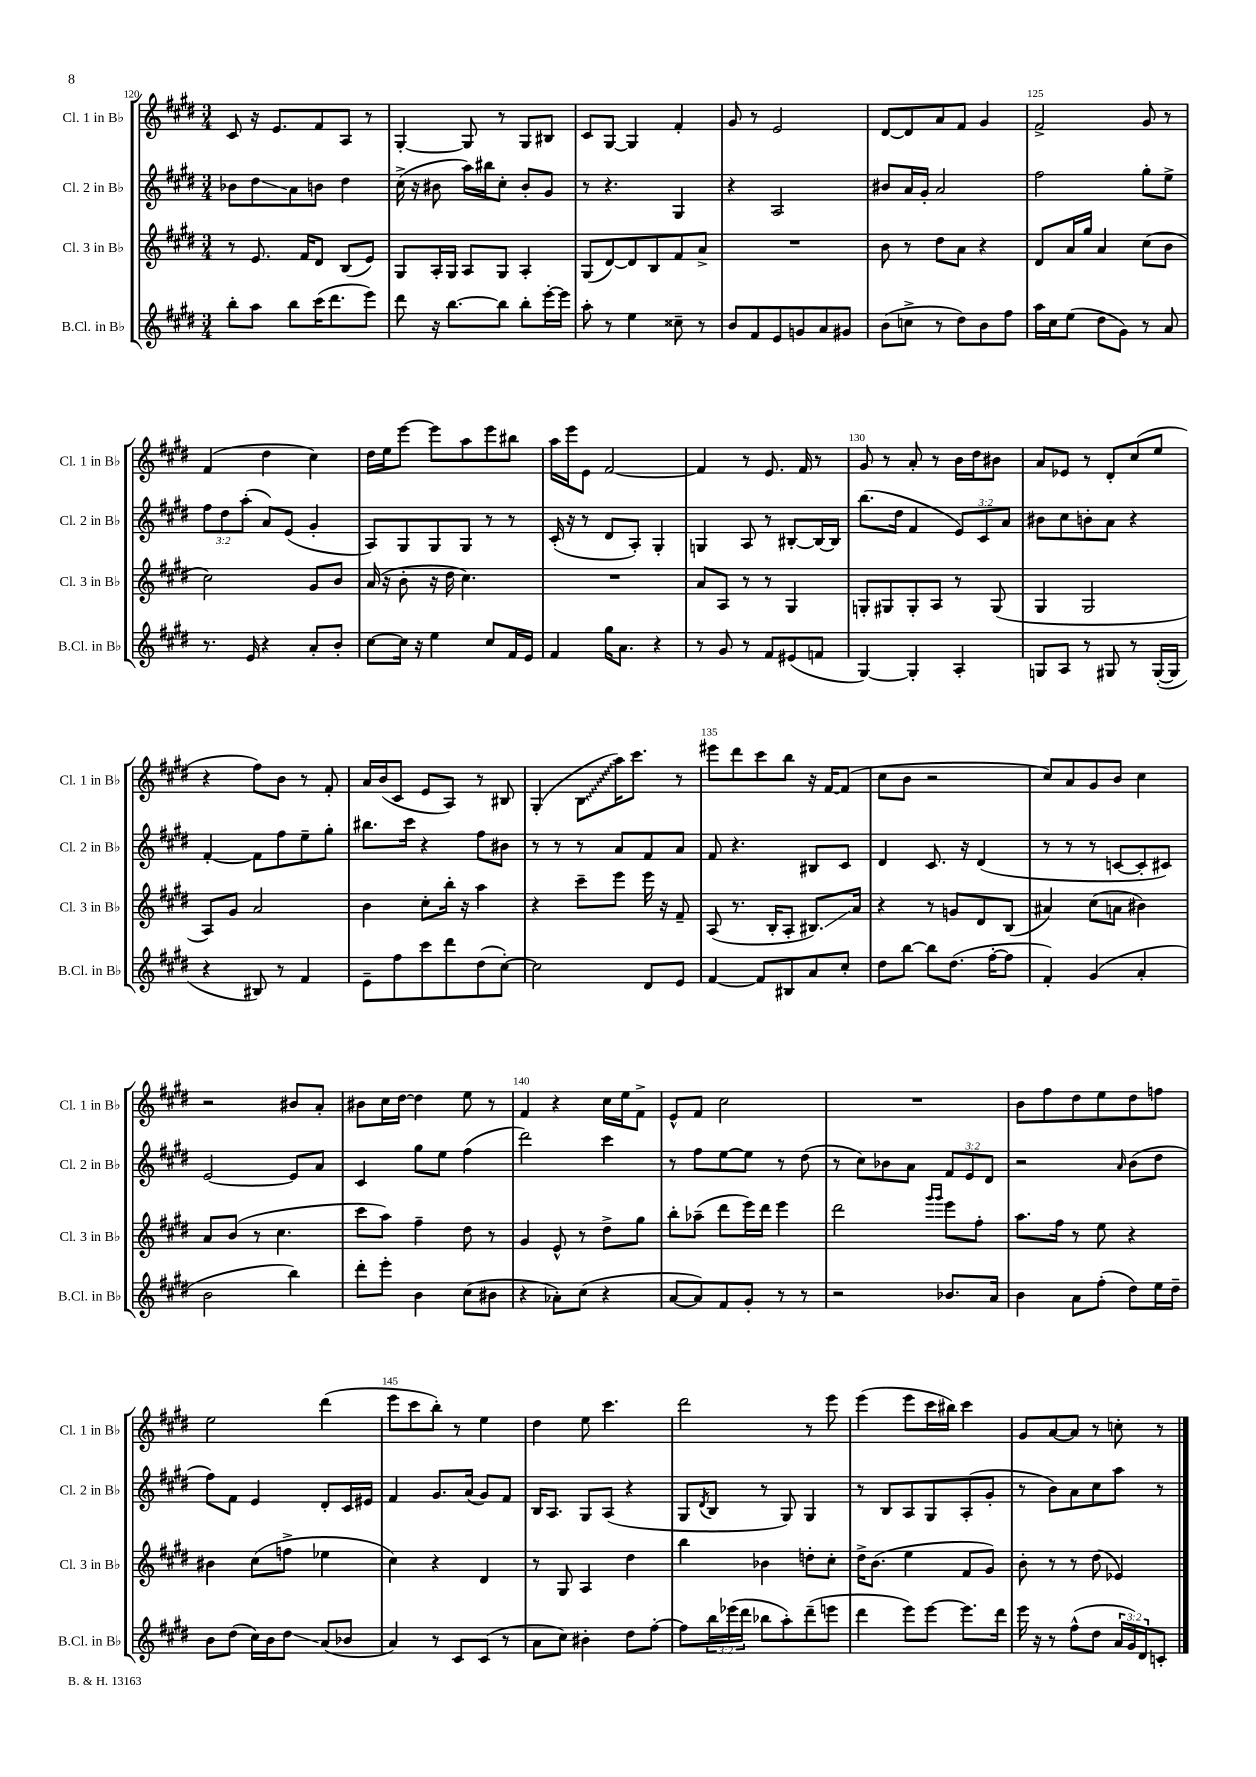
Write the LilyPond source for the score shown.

<<
\new StaffGroup <<
\new Staff = "s0" \with { instrumentName = "Cl. 1 in Bb" shortInstrumentName = "Cl. 1 in Bb" } {
    \clef treble \key e \major \numericTimeSignature \time 3/4
    cis'8 r16 e'8. fis'8 a8 r8 |
    gis4~-. gis8 r8 gis8 bis8 |
    cis'8 gis8~ gis4 fis'4-. |
    gis'8 r8 e'2 |
    dis'8~ dis'8 a'8 fis'8 gis'4 |
    fis'2-> gis'8 r8 |
    fis'4( dis''4 cis''4) |
    dis''16 e''16 e'''8~ e'''8 a''8 e'''8 bis''8 |
    a''16 e'''16 e'8 fis'2~ |
    fis'4 r8 e'8. fis'16 r8 |
    gis'8 r8 a'8-. r8 b'16 dis''16 bis'8 |
    a'8 ees'8 r8 dis'8-. cis''8( e''8 |
    r4 fis''8) b'8 r8 fis'8-. |
    a'16 b'16( cis'8 e'8 a8) r8 bis8 |
    gis4-.( \once \override Glissando.style = #'zigzag b8\glissando a''16) cis'''8. r8 |
    eis'''8 dis'''8 cis'''8 b''8 r16 fis'16~ fis'8( |
    cis''8 b'8 r2 |
    cis''8) a'8 gis'8 b'8 cis''4 |
    r2 bis'8 a'8-. |
    bis'8 cis''16 dis''16~ dis''4 e''8 r8 |
    fis'4 r4 cis''16 e''16 fis'8-> |
    e'8-^ fis'8 cis''2 |
    R2. |
    b'8 fis''8 dis''8 e''8 dis''8 f''8 |
    e''2 dis'''4( |
    e'''8 cis'''8 b''8-.) r8 e''4 |
    dis''4 e''8 cis'''4. |
    dis'''2 r8 e'''8 |
    e'''4( e'''8 cis'''16 bis''16) cis'''4 |
    gis'8 a'8~ a'8 r8 c''8-. r8 \bar "|." |
}
\new Staff = "s1" \with { instrumentName = "Cl. 2 in Bb" shortInstrumentName = "Cl. 2 in Bb" } {
    \clef treble \key e \major \numericTimeSignature \time 3/4 \override Staff.TupletNumber.text = #tuplet-number::calc-fraction-text
    bes'8 dis''8\glissando a'8 b'8 dis''4 |
    cis''16->( r16 bis'8 a''16) bis''16 cis''8-. bis'8-. gis'8 |
    r8 r4. gis4 |
    r4 a2 |
    bis'8 a'16 gis'16-. a'2 |
    fis''2 gis''8-. e''8-> |
    \tuplet 3/2 { fis''8 dis''8 a''8-.( } a'8) e'8( gis'4-. |
    a8) gis8 gis8 gis8 r8 r8 |
    cis'16-.( r16 r8 dis'8 a8-.) gis4-. |
    g4 a8 r8 bis8~-. bis16~ bis16 |
    b''8.( dis''16 fis'4 \tuplet 3/2 { e'8) cis'8 a'8 } |
    bis'8 cis''8 b'8-. a'8 r4 |
    fis'4~-. fis'8 fis''8 e''8-- gis''8-. |
    bis''8. cis'''16 r4 fis''8 bis'8 |
    r8 r8 r8 a'8 fis'8 a'8 |
    fis'8 r4. bis8 cis'8 |
    dis'4 cis'8. r16 dis'4( |
    r8 r8 r8 c'8~ c'8-. cis'8) |
    e'2~ e'8 a'8 |
    cis'4 gis''8 e''8 fis''4( |
    dis'''2) cis'''4 |
    r8 fis''8 e''8~ e''8 r8 dis''8( |
    r8 cis''8) bes'8 a'8 \tuplet 3/2 { fis'8 e'8 dis'8 } |
    r2 \grace { a'16 } b'8( dis''8 |
    fis''8) fis'8 e'4 dis'8-. cis'16 eis'16 |
    fis'4 gis'8. a'16( gis'8) fis'8 |
    b16 a8. gis8 a8( r4 |
    gis8 \acciaccatura { dis'8 } b8 r8 gis8) gis4 |
    r8 b8 a8 gis8 a8-.( gis'8-. |
    r8 b'8) a'8 cis''8 a''8 r8 \bar "|." |
}
\new Staff = "s2" \with { instrumentName = "Cl. 3 in Bb" shortInstrumentName = "Cl. 3 in Bb" } {
    \clef treble \key e \major \numericTimeSignature \time 3/4
    r8 e'8. fis'16 dis'8 b8( e'8) |
    gis8 a16-. gis16 a8 gis8 a4-. |
    gis8( dis'8~) dis'8 b8 fis'8 a'8-> |
    R2. |
    b'8 r8 dis''8 a'8 r4 |
    dis'8 a'16 gis''16 a'4 cis''8( b'8 |
    cis''2) gis'8 b'8 |
    a'16( r16 b'8-. r16 dis''16 cis''4.) |
    R2. |
    a'8 a8 r8 r8 gis4 |
    g8-. gis8 gis8-. a8 r8 gis8( |
    gis4 gis2 |
    a8) gis'8 a'2 |
    b'4 cis''8-. b''16-. r16 a''4 |
    r4 cis'''8-- e'''8 e'''16 r16 fis'8-- |
    a8( r8. b16-. a8-. bis8.\glissando) a'16 |
    r4 r8 g'8 dis'8 b8( |
    ais'4) cis''8( a'8 bis'4) |
    a'8 b'8( r8 cis''4. |
    cis'''8 a''8) fis''4-- dis''8 r8 |
    gis'4 e'8-^ r8 dis''8-> gis''8 |
    b''8-. aes''8--( dis'''8 e'''16) dis'''16 e'''4 |
    dis'''2 \grace { gis'''16 gis'''16 } e'''8 fis''8-. |
    a''8. fis''16 r8 e''8 r4 |
    bis'4 cis''8( f''8-> ees''4 |
    cis''4) r4 dis'4 |
    r8 gis8 a4 dis''4 |
    b''4 bes'4 d''8-. cis''8-. |
    dis''16-> b'8.( e''4 fis'8 gis'8) |
    b'8-. r8 r8 dis''8( ees'4) \bar "|." |
}
\new Staff = "s3" \with { instrumentName = "B.Cl. in Bb" shortInstrumentName = "B.Cl. in Bb" } {
    \clef treble \key e \major \numericTimeSignature \time 3/4 \override Staff.TupletNumber.text = #tuplet-number::calc-fraction-text
    b''8-. a''8 b''8 cis'''16( dis'''8. e'''8) |
    dis'''8 r16 b''8.~ b''8 b''8-. e'''16~-. e'''16 |
    a''8-. r8 e''4 cisis''8-- r8 |
    b'8 fis'8 e'8 g'8 a'8 gis'8 |
    b'8( c''8-> r8 dis''8) b'8 fis''8 |
    a''16 cis''16 e''8( dis''8 gis'8) r8 a'8 |
    r8. e'16 r4 a'8-. b'8-. |
    cis''8~ cis''16 r16 e''4 cis''8 fis'16 e'16 |
    fis'4 gis''16 a'8. r4 |
    r8 gis'8 r8 fis'8 eis'8( f'8 |
    gis4~) gis4-. a4-. |
    g8 a8 r8 gis8 r8 gis16~-.( gis16 |
    r4 bis8) r8 fis'4 |
    e'8-- fis''8 cis'''8 dis'''8 dis''8( cis''8~-.) |
    cis''2 dis'8 e'8 |
    fis'4~ fis'8 bis8 a'8 cis''8-. |
    dis''8 b''8~ b''8 dis''8.( fis''16~-. fis''8 |
    fis'4-.) gis'4( a'4-. |
    b'2 b''4) |
    dis'''8-. e'''8-. b'4 cis''8( bis'8 |
    r4 aes'8-.) cis''8( r4 |
    a'8~ a'8) fis'8 gis'8-. r8 r8 |
    r2 bes'8. a'16 |
    b'4 a'8 fis''8-.( dis''8) e''16 dis''16-- |
    b'8 dis''8( cis''16) b'16 dis''8\glissando a'8( bes'8 |
    a'4) r8 cis'8 cis'8( r8 |
    a'8 cis''8) bis'4-. dis''8 fis''8~-. |
    fis''8 \tuplet 3/2 { b''16 ees'''16( dis'''16 } bes''8 a''8-.) dis'''8--( e'''8 |
    dis'''4 e'''8) e'''8~ e'''8. dis'''16 |
    e'''16 r16 r8 fis''8-^( dis''8 \tuplet 3/2 { a'16 gis'16) dis'16 } c'8-. \bar "|." |
}
>>
>>
\layout { \context { \Score currentBarNumber = #120 \override BarNumber.break-visibility = ##(#f #t #t) barNumberVisibility = #(every-nth-bar-number-visible 5) } }
